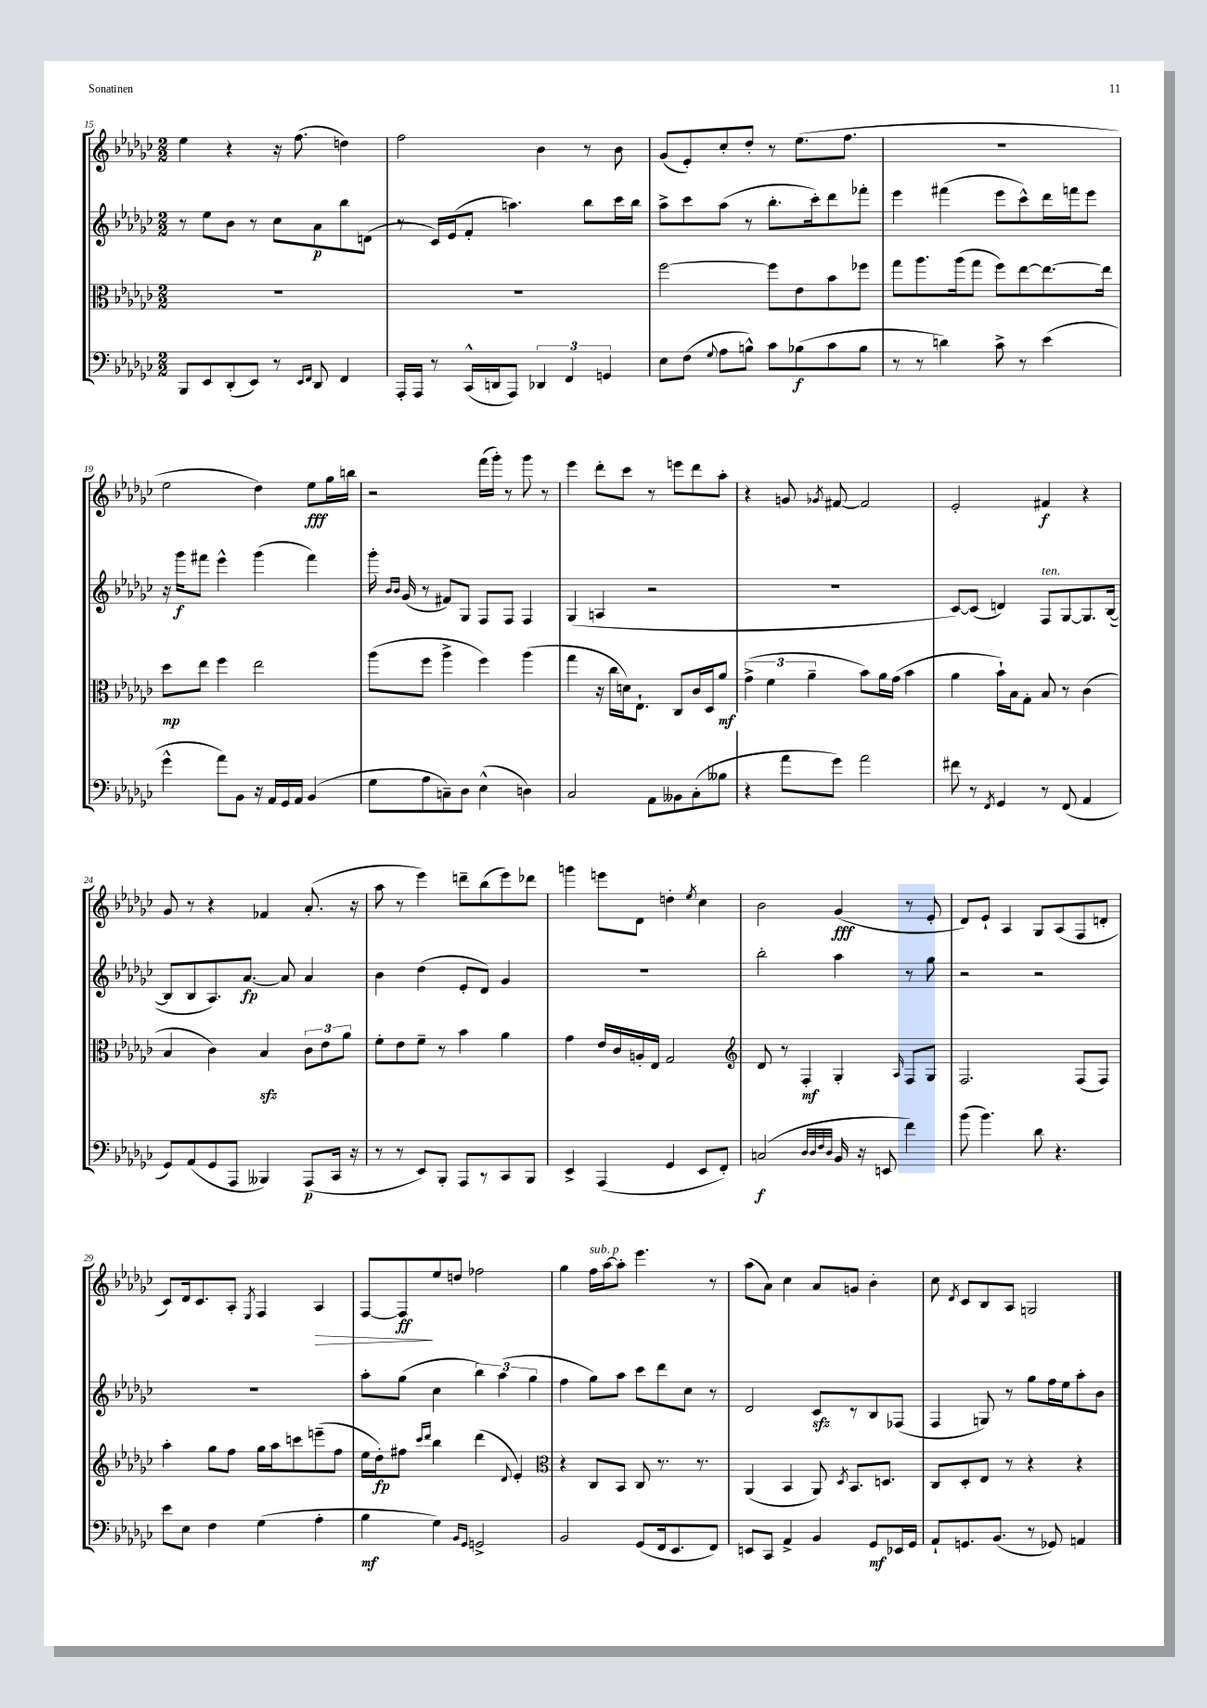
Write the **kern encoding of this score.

**kern	**kern	**kern	**kern
*staff4	*staff3	*staff2	*staff1
*clefF4	*clefC3	*clefG2	*clefG2
*k[b-e-a-d-g-c-]	*k[b-e-a-d-g-c-]	*k[b-e-a-d-g-c-]	*k[b-e-a-d-g-c-]
*M2/2	*M2/2	*M2/2	*M2/2
8BBB-	1r	8r	4ee-
8EE-	.	8ee-	.
(8DD-'	.	8b-	4r
8EE-)	.	8r	.
8r	.	8cc-	16r
.	.	.	(8.ff
16qqEE-	.	.	.
16qqFF	.	.	.
8DD-	.	8a-	.
4FF	.	8bb-	4dd)
.	.	(8d	.
=	=	=	=
16AAA-'	1r	8r	2ff
16AAA-	.	.	.
8r	.	16c-)	.
.	.	(16e-	.
(16CC-^^	.	8f'	.
16DD	.	.	.
8AAA-)	.	4.aa)	.
6DD-	.	.	4b-
6FF	.	.	.
.	.	8bb-	8r
6GG	.	.	.
.	.	16ccc-	8b-
.	.	16bb-	.
=	=	=	=
8E-	[2ff	8aa-^	(8g-
(8F	.	8ccc-	8e-')
8qqG-	.	.	.
8A-	.	(8aa-	8cc-'
8B^^)	.	8r	8dd-'
8c-	8ff]	8.bb-'	8r
(8B-	8e-	.	(8.ee-
.	.	16ccc-')	.
8c-	8b-	8ddd-	.
.	.	.	8.ff
8B-	8ff-	8fff-'	.
=	=	=	=
8r	8gg-	4eee-	1r
8r	8.aa-	.	.
4d)	.	(4fff#	.
.	(16aa-	.	.
.	8gg-	.	.
8c-^	8ff)	8eee-	.
8r	[8ee-	8ccc-^^)	.
(4e-	8.ee-_	16ddd-	.
.	.	16fff	.
.	.	8eee-	.
.	16ee-]	.	.
=	=	=	=
4g-^^	8dd-	16r	2ee-
.	.	16ggg-	.
.	8ee-	8fff#	.
8a-)	4ff	4eee-^^	.
8BB-	.	.	.
16r	2ee-	(4ggg-	4dd-)
16AA-	.	.	.
16GG-	.	.	.
16AA-	.	.	.
(4BB-	.	4fff#)	8ee-
.	.	.	16gg-
.	.	.	16bb
=	=	=	=
8G-	(8aa-	16ggg-'	2r
.	.	16qqb-	.
.	.	16qqb-	.
.	.	(16g-	.
8A-	8ff	8r	.
8C~)	4aa-^	8f#)	.
8D-	.	8G-	.
(4E-^^	4ff)	8F	(16fff
.	.	.	16ggg-')
.	.	8F	8r
4D)	(4aa-	4F	8ggg-
.	.	.	8r
=	=	=	=
2C-	4gg-	(4G-	4eee-
.	16r	4A	8ddd-'
.	16cc-	.	.
.	16d)	.	8ccc-
.	8.E-`	.	.
8AA-	.	2r	8r
8BB--	8C-	.	8eee
(8C-'	16c-	.	8ddd-
.	16D-	.	.
8B--	8a-	.	8aa-'
=	=	=	=
4r	(6g-^	1r	4r
.	6f	.	.
8a-	.	.	8g
.	6a-~	.	.
.	.	.	8qg-
8g-)	.	.	[8f#
2a-	8b-)	.	2f#]
.	16a-	.	.
.	(16g-	.	.
.	4b-	.	.
=	=	=	=
8f#	4a-	[8c-)	2e-'
8r	.	(8c-]	.
8qFF	.	.	.
4GG-	16b-`)	4d)	.
.	16B-	.	.
.	8G-'	.	.
8r	8B-	8F	4f#
(8FF	8r	[8G-	.
4AA-	(4c-	8.G-]	4r
.	.	([16B-	.
=	=	=	=
8GG-)	4B-	8B-]	8g-
(8AA-	.	8B-	8r
8GG-	4c-)	8.A-)	4r
8AAA-	.	.	.
.	.	[8.a-	.
4BBB--)	4B-	.	4f-
.	.	8a-]	.
(8AAA-	12c-	4a-	(8.a-'
.	12e-	.	.
16CC-	.	.	.
.	12a-	.	.
16r	.	.	16r
=	=	=	=
8r	8f'	4b-	8aa-
8r	8e-	.	8r
8EE-)	8f~	(4dd-	4eee-)
8BBB-'	8r	.	.
8AAA-	4b-	8e-'	8ddd~
8r	.	8d-)	(8bb-
8CC-	4a-	4g-	8eee-)
8BBB-	.	.	8ddd-
=	=	=	=
4EE-^	4g-	1r	4ggg
(4AAA-	16e-	.	8eee
.	16c-	.	.
.	16A'	.	8d-
.	16E-	.	.
4GG-	2G-	.	4dd'
.	.	.	8qee-
8EE-	.	.	4cc-
8FF')	.	.	.
=	=	=	=
*	*clefG2	*	*
(2C	8d-	2bb-'	2b-
.	8r	.	.
.	4F'	.	.
32qqD-	.	.	.
32qqD-	.	.	.
32qqF	.	.	.
32qqD-	.	.	.
16BB-	4G-'	4aa-	(4g-
16r	.	.	.
8EE	.	.	.
.	16qqA-	.	.
4f)	8F	8r	8r
.	8G-	8gg-	8e-'
=	=	=	=
(8b-	2.F	2r	8d-)
4.b-)	.	.	8e-`
.	.	.	4A-
8d-	.	2r	8G-
4.r	.	.	(8A-
.	(8F	.	8F
.	8F)	.	8d'
=	=	=	=
8e-	4aa-'	1r	8c-)
8E-	.	.	16d-
.	.	.	8.c-
4F	8gg-	.	.
.	8ff	.	8A-'
.	.	.	8qE-
(4G-	16gg-	.	4F
.	16aa-	.	.
.	8ccc	.	.
4A-'	(8eee~	.	4A-
.	8ff	.	.
=	=	=	=
4B-	16ee-	8aa-'	[8F
.	16dd-')	.	.
.	8ff#	(8gg-	8F]
.	16qqccc-	.	.
.	16qqddd-	.	.
4G-)	4bb-	4cc-	8ee-
.	.	.	8dd
16qqBB-	.	.	.
16qqGG-	.	.	.
2GG^	(4ddd-	6bb-)	2ff-
.	.	(6aa-	.
.	8qqd-	.	.
.	4e-')	.	.
.	.	6gg-	.
=	=	=	=
*	*clefC3	*	*
2BB-	4r	4ff	4gg-
.	8C-	8gg-)	16ff
.	.	.	[16aa-
.	8BB-	8aa-	8aa-']
(8GG-	8C-	8ccc-	4.eee-
16FF	8.r	8ddd-	.
8.EE-	.	.	.
.	.	8cc-	.
.	8.r	.	.
8FF)	.	8r	8r
=	=	=	=
8EE	(4AA-	2d-	(8aa-
8CC-	.	.	8a-)
4AA-^	4BB-	.	4cc-
4BB-	8AA-)	8c-	8a-
.	8qD-	.	.
.	8.BB-	8r	8g
8GG-	.	8B-	4b-'
.	8.D	.	.
16EE-	.	(8F-	.
16GG-	.	.	.
=	=	=	=
8AA-`	8C-	4F	8cc-
.	.	.	8qd-
8.GG	8D-'	.	8c-
.	8E-	8G)	8B-
(8.BB-	.	.	.
.	8r	8r	8A-
8r	4r	8gg-	2G
8GG-)	.	16ff	.
.	.	16ee-	.
4AA	4r	8aa-'	.
.	.	8b-	.
==	==	==	==
*-	*-	*-	*-
